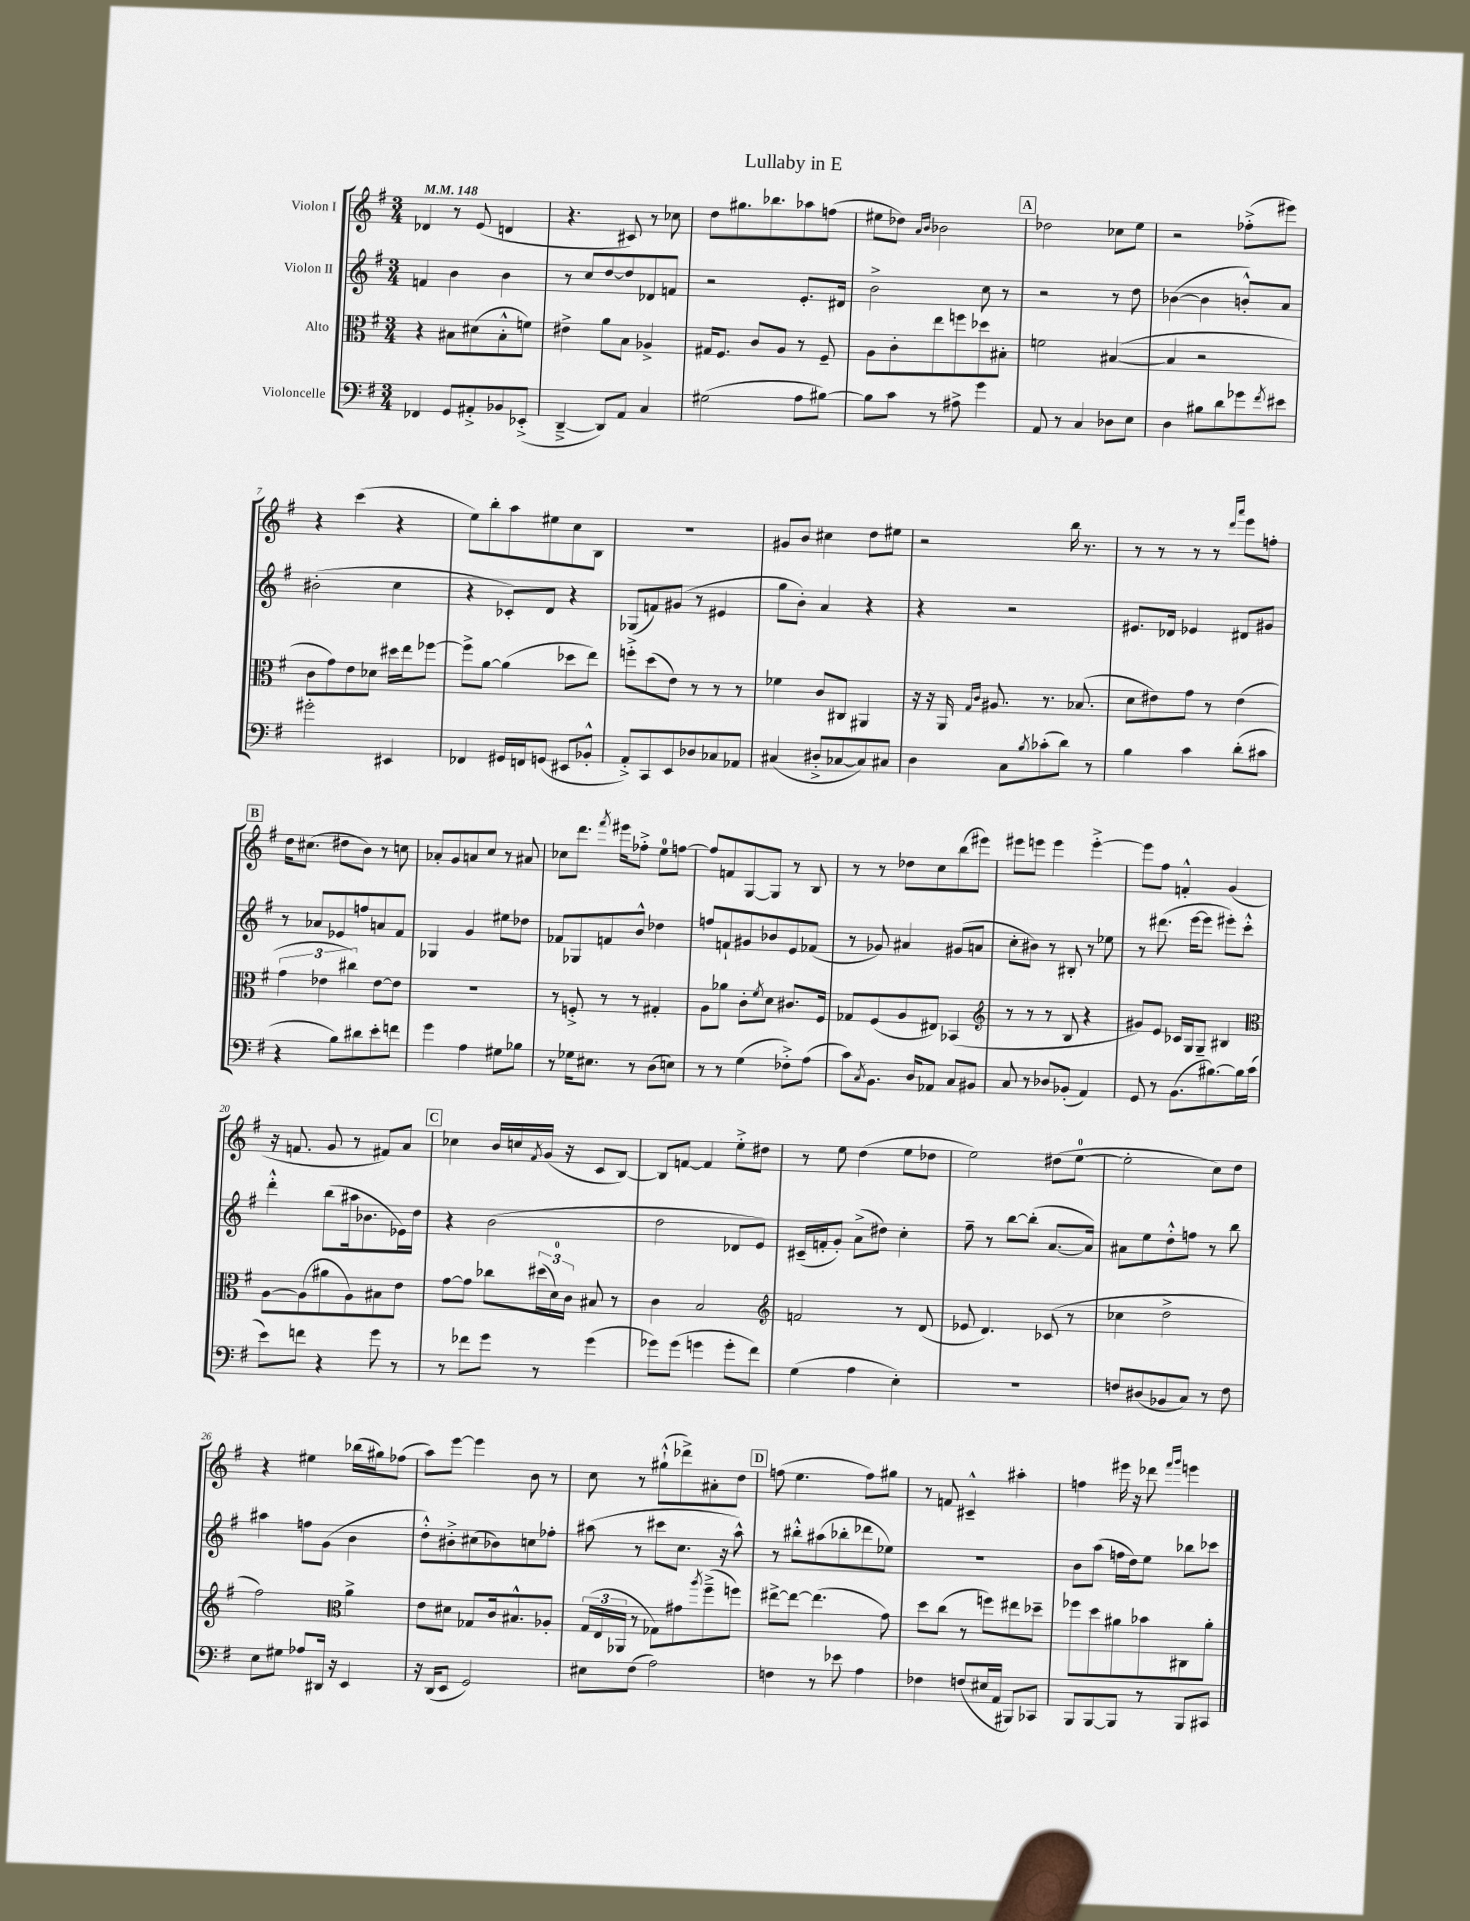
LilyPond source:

\header { title = "Lullaby in E" }
<<
\new StaffGroup <<
\new Staff = "s0" \with { instrumentName = "Violon I" } {
    \clef treble \key g \major \numericTimeSignature \time 3/4 \tempo 4 = 148
    des'4 r8 e'8( d'4 |
    r4. cis'8) r8 ces''8 |
    d''8 gis''8. bes''8. aes''8 f''8( |
    eis''8 des''8) \grace { a'16 b'16 } bes'2 |
    \mark \markup { \box "A" } des''2 ces''8 e''8 |
    r2 fes''8-.->( eis'''8) |
    r4 c'''4( r4 |
    e''8) b''8-. a''8 eis''8 c''8 b8 |
    R2. |
    gis'8 b'8 cis''4 d''8 eis''8 |
    r2 b''16 r8. |
    r8 r8 r8 r8 \grace { d'''16 a'''16 } e'''8 f''8-. |
    \mark \markup { \box "B" } d''16 cis''8.( dis''8 b'8) r8 c''8 |
    aes'8-. g'8 a'8 c''8 r8 ais'8 |
    ces''8 d'''8. \acciaccatura { fis'''8 } eis'''16 fes''8-.-> e''8-0 f''8~ |
    f''8 f'8 g8~ g8 r8 b8 |
    r8 r8 des''8 c''8 b''8( eis'''8) |
    eis'''8 e'''8 e'''4 e'''4~-.-> |
    e'''8 fis''8 f'4-.-^ g'4( |
    r16 f'8. g'8 r8 fis'8) a'8 |
    \mark \markup { \box "C" } ces''4 b'16 c''16 \acciaccatura { fis'8 } g'16( r16 c'8 b8~) |
    b8 f'8~ f'4 e''8-.-> dis''8 |
    r8 e''8 d''4( e''8 des''8 |
    e''2) dis''8( e''8-0~ |
    e''2-. c''8) d''8 |
    r4 eis''4 bes''16( gis''16) fes''8( |
    a''8) e'''8~ e'''4 b'8 r8 |
    c''8 r8 gis''8-!-^( des'''8->) ais'8-. d''8 |
    \mark \markup { \box "D" } f''8( e''4. f''8) gis''8 |
    r8 f'8 cis'4---^ ais''4-. |
    f''4 eis'''16 r16 des'''8 \grace { fis'''16 g'''16 } e'''4 \bar "|." |
}
\new Staff = "s1" \with { instrumentName = "Violon II" } {
    \clef treble \key g \major \numericTimeSignature \time 3/4
    f'4 b'4 b'4 |
    r8 c''8 d''8~ d''8 des'8 f'8 |
    r2 e'8.-. dis'16 |
    b'2-> c''8 r8 |
    \mark \markup { \box "A" } r2 r8 d''8 |
    bes'4~( bes'4 b'8-.-^) a'8 |
    bis'2-.( c''4 |
    r4 ces'8-.) d'8 r4 |
    ges8( f'8) gis'8( r8 eis'4 |
    g''8 b'8-.) a'4 r4 |
    r4 r2 |
    eis'8. des'16 ees'4 dis'8 gis'8 |
    \mark \markup { \box "B" } r8 aes'8 ees'8 f''8 a'8 fis'8 |
    ges4 g'4 eis''8 des''8 |
    fes'8 ges8 f'8 b'8-^ des''4 |
    f''8 f'8-! gis'8 bes'8 e'8 fes'8( |
    r8 ges'8) ais'4 gis'8( a'8 |
    c''8-. bis'8) r8 bis8-. r8 ees''8 |
    r8 dis'''8.( e'''16~ e'''8 eis'''8-.) c'''8-.-^ |
    d'''4-.-^ b''8( ais''16 bes'8. ees'16) d''16 |
    \mark \markup { \box "C" } r4 b'2( |
    d''2 des'8 e'8) |
    cis'16--( f'16-. g'8-.) a'8->( dis''8) c''4-. |
    fis''8-- r8 b''8~ b''8-.( a'8.~ a'16) |
    ais'8 e''8 d''8-.-^ f''8 r8 b''8 |
    ais''4 f''8 g'8( b'4 |
    d''8-.-^) bis'8-.-> cis''8( bes'8) c''8 fes''8-. |
    ais''8( r8 cis'''8 c''8. r16 ais''8-^) |
    \mark \markup { \box "D" } r8 bis''8-.-^ ais''8( bes''8-. des'''8 ees''8) |
    R2. |
    b'8 a''8( f''16 d''16) e''8 bes''8 ces'''8 \bar "|." |
}
\new Staff = "s2" \with { instrumentName = "Alto" } {
    \clef alto \key g \major \numericTimeSignature \time 3/4
    r4 bis8 dis'8( bis8-.-^ f'8) |
    eis'4-> a'8 b8 aes4-> |
    gis16 fis8. c'8 a8 r8 fis8-- |
    a8 c'8-. e''8 f''8 des''8 bis8-. |
    \mark \markup { \box "A" } f'2 bis4~( |
    bis4 r2 |
    c'8 g'8) e'8 des'8 dis''16 e''16 fes''8~ |
    fes''8-> a'8~ a'4( des''8 e''8) |
    f''8-.-> d''8( e'8) r8 r8 r8 |
    fes'4 c'8 cis8 ais,4 |
    r16 r16 a,16 \grace { g16 c'16 } ais8. r8. bes8.( |
    d'8 eis'8) g'8 r8 eis'4( |
    \mark \markup { \box "B" } \tuplet 3/2 { g'4 ees'4 cis''4) } ees'8~ ees'8 |
    R2. |
    r8 f8-.-> r8 r8 gis4-. |
    a8 aes'8 c'8-. \acciaccatura { fis'8 } d'8 cis'8. fis16 |
    ges8 fis8( a8 eis8) bes,4( |
    \clef treble r8 r8 r8 b8 r4 |
    gis'8) e'8 ces'16 g16 g8-- bis4 |
    \clef alto a8~ a8( ais'8 a8) bis8 e'8 |
    \mark \markup { \box "C" } g'8~ g'8 ces''8 \tuplet 3/2 { dis''16( d'16-0) c'16 } bis8 r8 |
    c'4 b2 |
    \clef treble f'2 r8 d'8( |
    ees'8 d'4.) ces'8( r8 |
    ces''4 d''2-> |
    fis''2) \clef alto a'4-> |
    e'8 dis'8 ges8 c'16 bis8.-^ aes8-. |
    \tuplet 3/2 { g16( e16 aes,16 } r8 ges8) gis'8 \acciaccatura { a''8 } fis''8--->( f''8) |
    \mark \markup { \box "D" } eis''8~-> eis''8~ eis''4.( g'8) |
    d''8 c''8( r8 f''8) eis''8 des''8-- |
    fes''8 d''8 ais'8 bes'8 cis8 ais'8-. \bar "|." |
}
\new Staff = "s3" \with { instrumentName = "Violoncelle" } {
    \clef bass \key g \major \numericTimeSignature \time 3/4
    fes,4 g,8 ais,8-.-> bes,8 ees,8-.->( |
    d,4~---> d,8) a,8 c4 |
    gis2( a8 bis8~) |
    bis8 c'8 r8 ais8-> g'4 |
    \mark \markup { \box "A" } a,8 r8 c4 des8 e8 |
    d4 bis8 d'8 ges'8 \acciaccatura { fis'8 } eis'8 |
    gis'2-. eis,4 |
    fes,4 gis,16 f,16 g,8( eis,8 bes,8-.-^ |
    a,8-.->) c,8 e,8 des8 ces8 aes,8 |
    cis4( dis8-.-> ces8~ ces8) cis8 |
    d4 c8 \acciaccatura { b8 } ces'8-.( d'8) r8 |
    b4 c'4 d'8-.( cis'8 |
    \mark \markup { \box "B" } r4 b8) dis'8 e'8-. f'8 |
    g'4 a4 gis8 bes8 |
    r8 ges16 eis8. r8 d8( e8) |
    r8 r8 g4( fes8-.->) a8( |
    c'8) \acciaccatura { c8 } b,8. d16 aes,8 c8 bis,8 |
    c8 r8 des8 bes,8-.( a,4) |
    g,8 r8 b,8.( bis8.~) bis16 c'16( |
    e'8) f'8 r4 g'8 r8 |
    \mark \markup { \box "C" } r8 fes'8 g'8 r8 g'4( |
    ges'8) ges'8( g'4 g'8-. fis'8) |
    g4( a4 e4-.) |
    R2. |
    f8 dis8( bes,8 c8) r8 f8 |
    e8 gis8 aes8 dis,16 r16 e,4 |
    r16 d,16( e,8 g,2) |
    eis8 fis8( a2) |
    \mark \markup { \box "D" } f4 r8 ees'8 a4 |
    fes4 f8( eis16 a,16 bis,,8) ces,8 |
    b,,8 b,,8~ b,,8 r8 b,,8 cis,8 \bar "|." |
}
>>
>>
